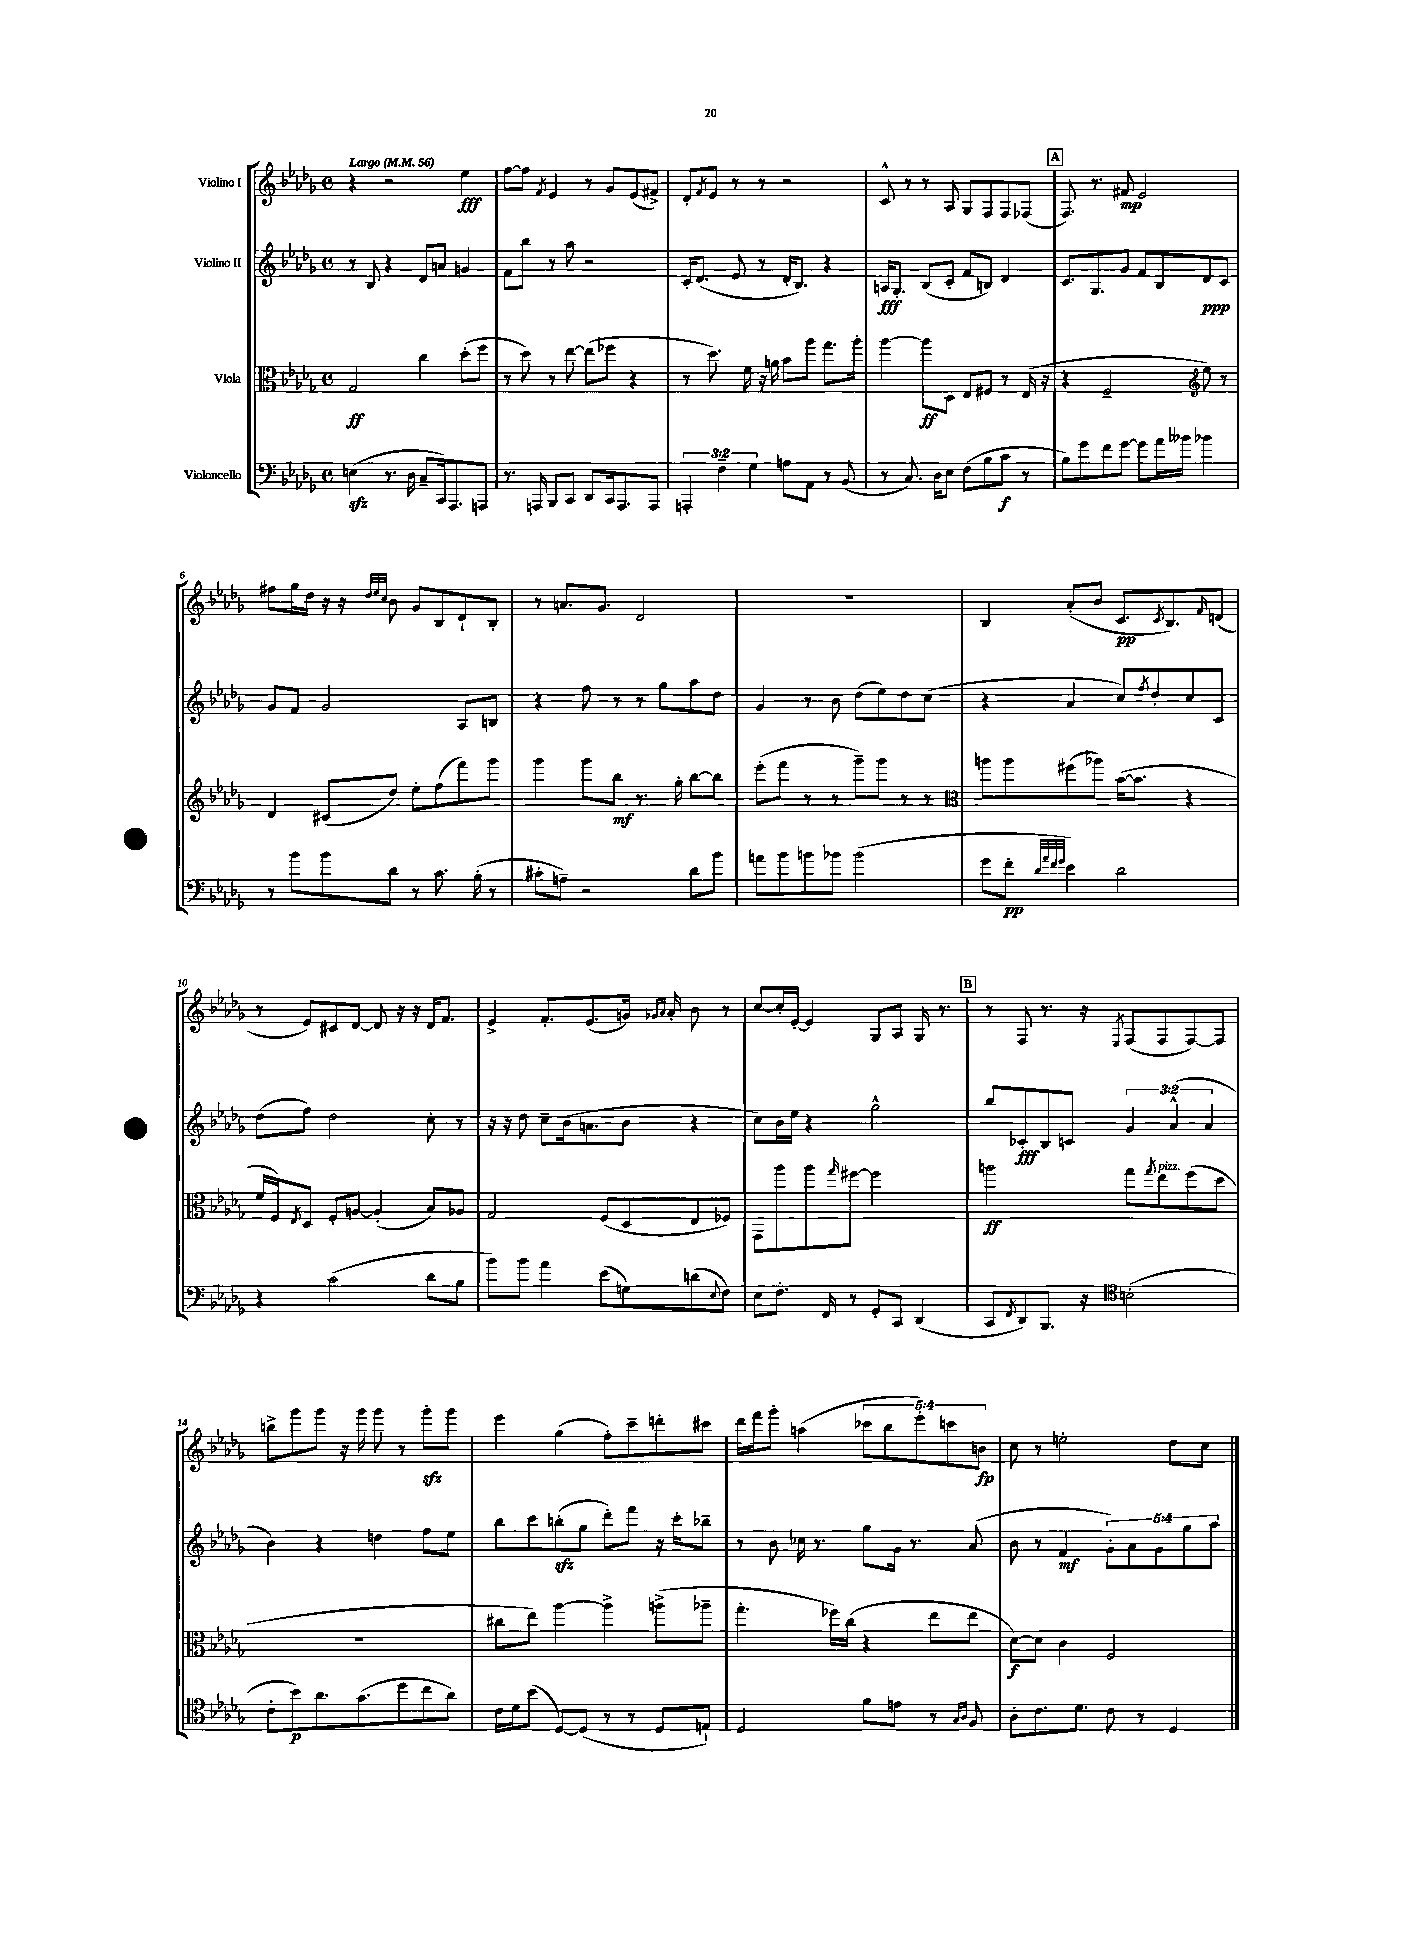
<<
\new StaffGroup <<
\new Staff = "s0" \with { instrumentName = "Violino I" } {
    \clef treble \key des \major \defaultTimeSignature \time 4/4 \override Staff.TupletNumber.text = #tuplet-number::calc-fraction-text \tempo "Largo" 4 = 56
    r4 r2 ees''4\fff |
    f''8~ f''8 \acciaccatura { f'8 } ees'4 r8 ges'8 ees'8( fis'8->) |
    des'8-. \acciaccatura { f'8 } ees'8 r8 r8 r2 |
    c'8-^ r8 r8 aes8 ges8 f8 f8 fes8( |
    \mark \markup { \box "A" } f8.) r8. fis'8\mp ees'2 |
    fis''8 ges''16 des''16 r16 r16 \grace { des''32 ees''32 c''32 } bes'8 ges'8 bes8 des'8-! bes8-. |
    r8 a'8. ges'8. des'2 |
    R1 |
    bes4 aes'8-.( bes'8 c'8.\pp \acciaccatura { c'8 } bes8.) \grace { f'16 } d'8( |
    r8 ees'8) cis'8 des'8~ des'8 r16 r16 des'16 f'8. |
    ees'4-> f'8.-. ees'8.( g'16) \grace { ges'16 aes'16 } aes'16-. bes'8 r8 |
    c''8~ c''16-. ees'16~-. ees'4 ges8 aes8 ges16 r8. |
    \mark \markup { \box "B" } r8 f8 r8. r16 \acciaccatura { ees8 } f8( f8 f8~) f8 |
    b''8-> ges'''8 ges'''8 r16 ges'''16 ges'''8 r8 ges'''8-.\sfz ges'''8 |
    ees'''4 ges''4( f''8-.) c'''8-- d'''8-. cis'''8 |
    des'''16 f'''16 ges'''8-. a''4( \tuplet 5/4 { ces'''8 bes''8 ees'''8-.) c'''8 b'8\fp } |
    c''8 r8 e''2-. des''8 c''8 \bar "|." |
}
\new Staff = "s1" \with { instrumentName = "Violino II" } {
    \clef treble \key des \major \defaultTimeSignature \time 4/4 \override Staff.TupletNumber.text = #tuplet-number::calc-fraction-text
    r8 bes8 r4 des'8 a'8 g'4 |
    f'8 bes''8 r8 aes''8 r2 |
    c'16-. des'8.( ees'8 r8 des'16-. bes8.) r4 |
    a16\fff ges8.-. bes8( c'8-. f'8 b8) des'4 |
    \mark \markup { \box "A" } c'8. ges8. ges'8 f'8 bes8 des'8\ppp c'8 |
    ges'8 f'8 ges'2 aes8 b8 |
    r4 f''8 r8 r8 ges''8 aes''8 des''8 |
    ges'4 r8 bes'8 des''8( ees''8) des''8 c''8( |
    r4 aes'4 c''8) \acciaccatura { f''8 } des''8-. c''8 c'8 |
    des''8( f''8) des''2 c''8-. r8 |
    r16 r16 des''8 c''8-- bes'16( a'8. bes'8 r4 |
    c''8) bes'16 ees''16 r4 ges''2-^ |
    \mark \markup { \box "B" } bes''8 ces'8-.\fff bes8 c'8 \tuplet 3/2 { ges'4 aes'4-^( aes'4 } |
    bes'4) r4 d''4 f''8 ees''8 |
    bes''8 c'''8 b''8-.\sfz( ges''8 des'''8-.) f'''8 r16 c'''16-. bes''8-- |
    r8 bes'8 ces''16 r8. ges''8 ges'16 r8. aes'8( |
    bes'8 r8 f'4\mf \tuplet 5/4 { ges'8-.) aes'8 ges'8 ges''8 aes''8 } \bar "|." |
}
\new Staff = "s2" \with { instrumentName = "Viola" } {
    \clef alto \key des \major \defaultTimeSignature \time 4/4
    ges2\ff c''4 des''8-.( f''8 |
    r8 des''8) r8 ees''8~ ees''8( fes''8 r4 |
    r8 des''8.) f'16 r16 a'16 bes'8 aes''8 ges''8. aes''16-. |
    aes''4~ aes''8\ff des8 ees8 fis8 r8 ees16( r16 |
    \mark \markup { \box "A" } r4 f2-- \clef treble ees''8) r8 |
    des'4 cis'8( des''8) ees''8-. f''8( f'''8) ges'''8 |
    ges'''4 ges'''8 bes''8\mf r8. ges''16-. bes''8~ bes''8 |
    ees'''8-.( f'''8 r8 r8 ges'''8--) ges'''8 r8 r8 |
    \clef alto a''8 a''8 fis''8( aes''8) bes'16~( bes'8. r4 |
    f'16 f16) \acciaccatura { ees8 } des8 f8-. a8~ a4-.( bes8) aes8 |
    ges2 f8( des8 ees8 fes8) |
    ges,8 aes''8 aes''8 \grace { ges''16 } fis''8~ fis''2 |
    \mark \markup { \box "B" } a''2\ff ges''8 \acciaccatura { ges''8 } ees''8^\markup { \italic "pizz." } f''8( des''8 |
    R1 |
    cis''8 ees''8) aes''4~ aes''4-> a''8->( aes''8-- |
    ges''4.-. fes''16) c''16( r4 ees''8 ees''8 |
    des'8~\f) des'8 c'4 f2 \bar "|." |
}
\new Staff = "s3" \with { instrumentName = "Violoncello" } {
    \clef bass \key des \major \defaultTimeSignature \time 4/4 \override Staff.TupletNumber.text = #tuplet-number::calc-fraction-text
    e4\sfz( r8. des16 c8-- c,16) aes,,8. a,,8 |
    r8. a,,16 bes,,8 c,8 des,8 c,16 a,,8. a,,8 |
    \tuplet 3/2 { a,,4-. f4-- ges4 } a8 aes,8 r8 bes,8( |
    r8 c8.) des16 ees8 f8( bes8 c'8\f r8 |
    \mark \markup { \box "A" } bes8) ges'8 f'8 ges'8~ ges'8 aes'16 beses'16 bes'4 |
    r8 bes'8 bes'8 des'8 r8 c'8. bes16-.( r8 |
    cis'8-. a8--) r2 des'8 bes'8 |
    a'8 bes'8 b'8 bes'8 bes'2( |
    ges'8 f'8-.\pp \grace { des'32 aes'32 f'32 ges'32 } ees'4) des'2 |
    r4 c'2( des'8 bes8 |
    bes'8) bes'8 aes'4 ees'8( g8) d'8( \appoggiatura { ees8 } f8) |
    ees8 f8.-. f,16 r8 ges,8-. c,8 des,4( |
    \mark \markup { \box "B" } c,8 \acciaccatura { f,8 } des,8) bes,,8. r16 \clef tenor b2-.( |
    c'8-. bes'8\p) aes'8. ges'8.( des''8 c''8 aes'8) |
    c'16 des'16 bes'8( des8~) des8( r8 r8 des8 e8-!) |
    des2 f'8 e'8 r8 \grace { ges16 aes16 } f8 |
    aes8-. c'8. des'8. c'8 r8 des4 \bar "|." |
}
>>
>>
